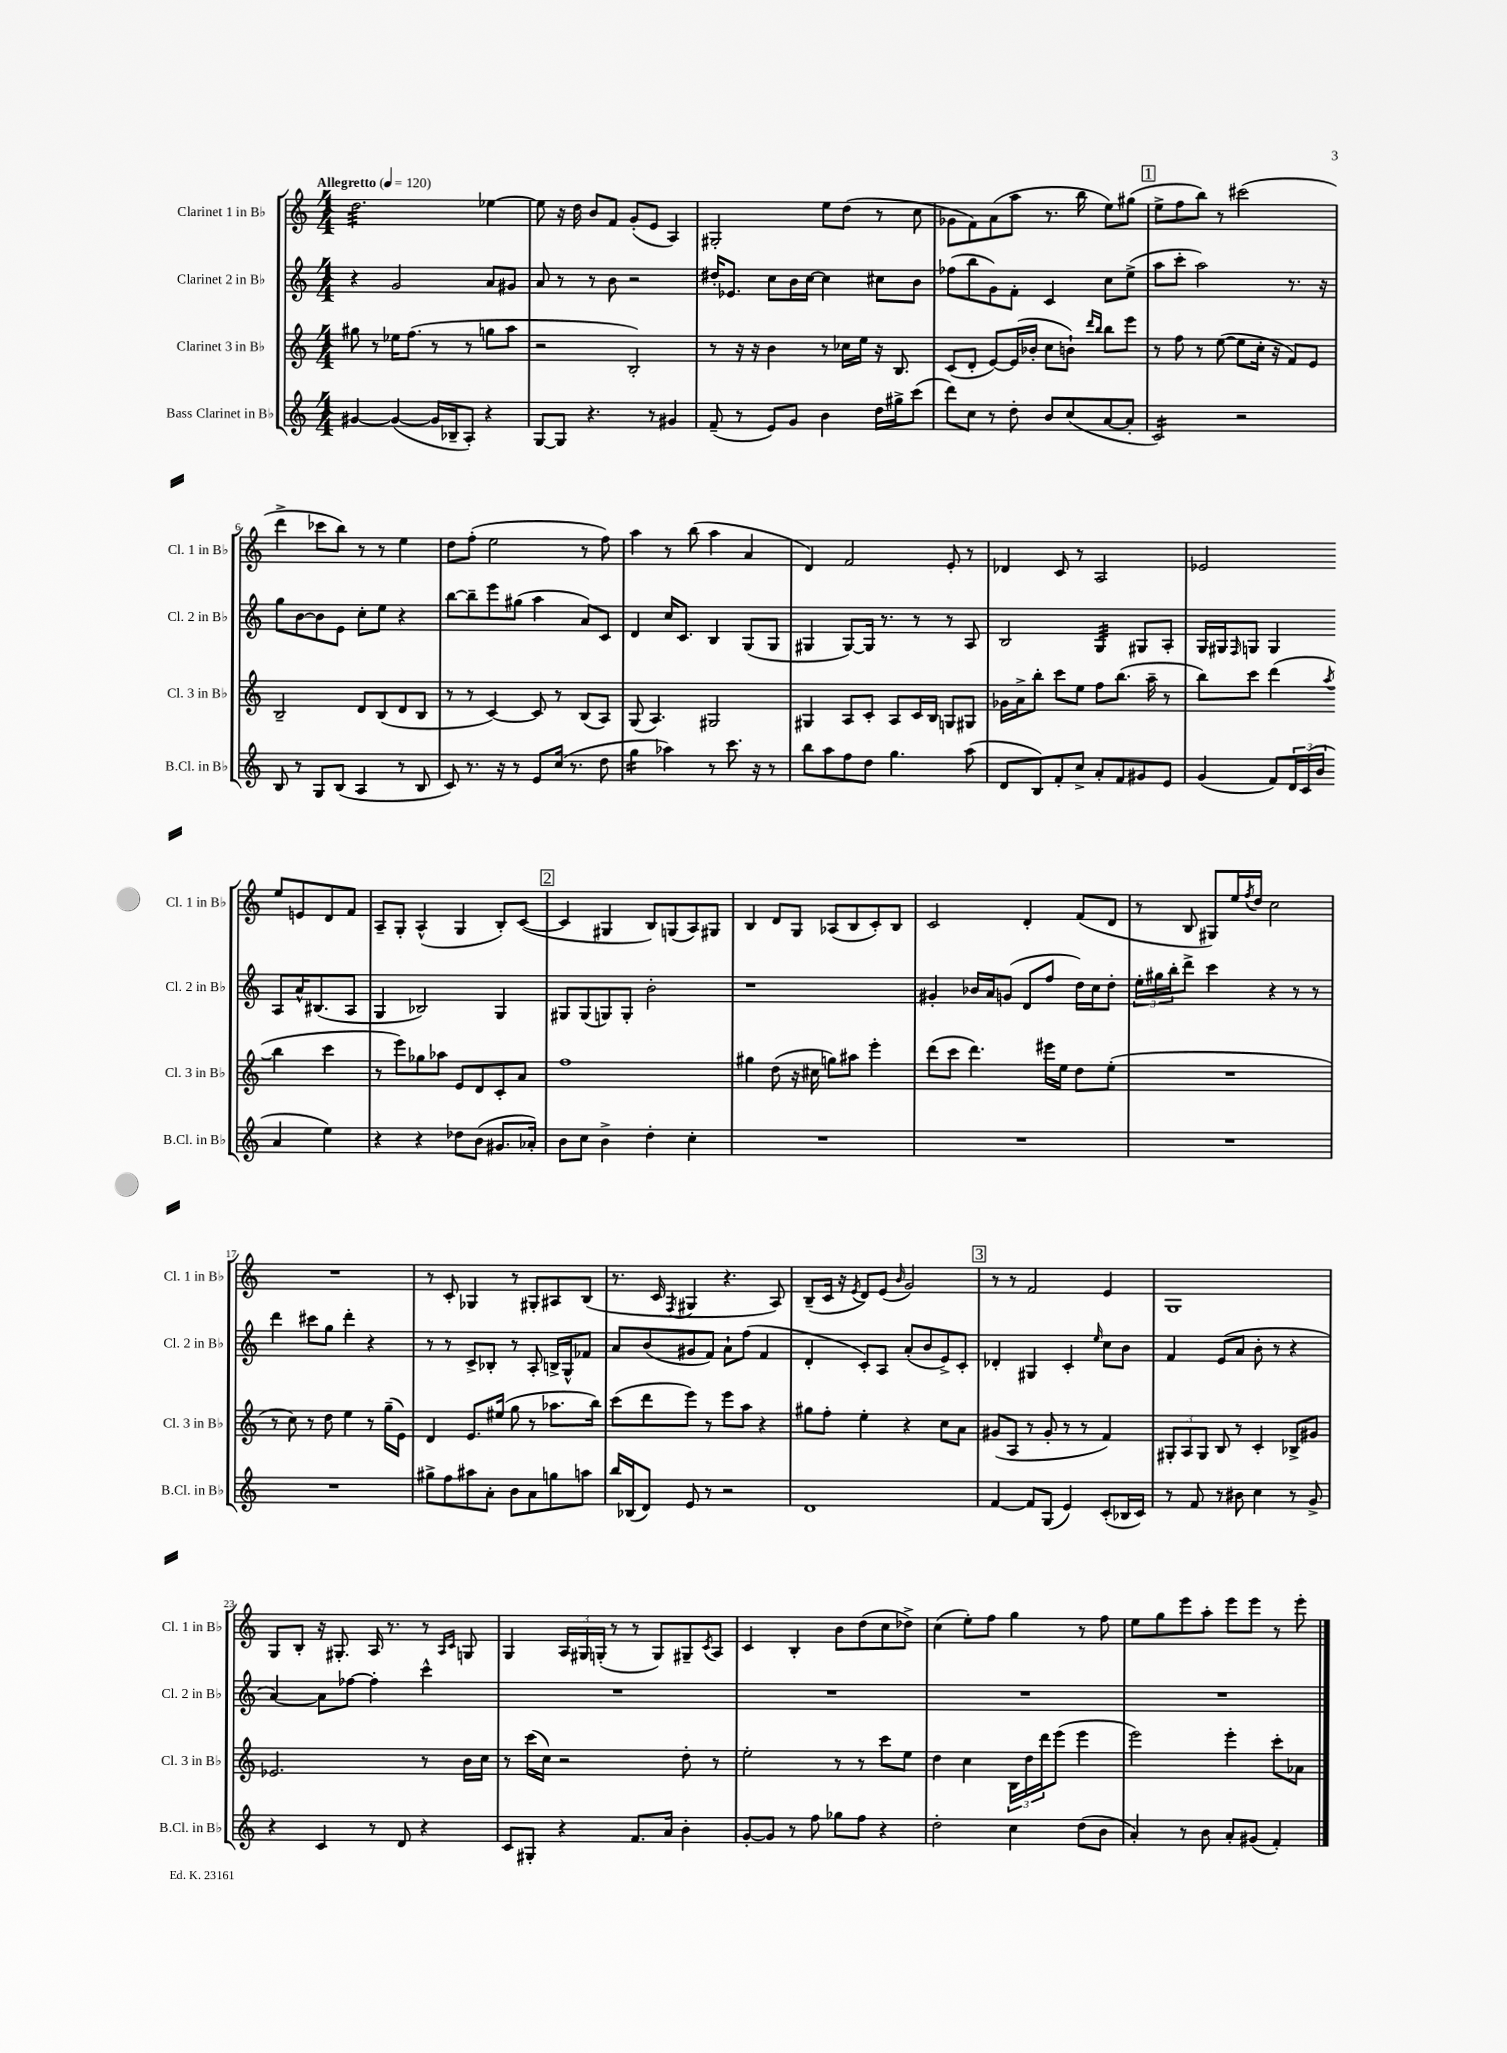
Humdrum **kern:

**kern	**kern	**kern	**kern
*staff4	*staff3	*staff2	*staff1
*clefG2	*clefG2	*clefG2	*clefG2
*k[]	*k[]	*k[]	*k[]
*M4/4	*M4/4	*M4/4	*M4/4
*MM120	*MM120	*MM120	*MM120
[4g#	8gg#	4r	2.dd
.	8r	.	.
(4g#_	16ee-	2g	.
.	(8.ff	.	.
16g#]	8r	.	.
16B-~	.	.	.
8A')	8r	.	.
4r	8gg	8a	[4ee-
.	8aa	8g#	.
=	=	=	=
[8G	2r	8a	8ee-]
8G]	.	8r	16r
.	.	.	16dd
4.r	.	8r	8b
.	.	8b	8f
.	2B')	2r	(8g'
8r	.	.	8e
4g#	.	.	4A)
=	=	=	=
(8f~	8r	16dd#'	2G#'
.	.	8.e-	.
8r	16r	.	.
.	16r	.	.
8e)	4b	8cc	.
8g	.	16b	.
.	.	[16cc	.
4b	8r	4cc]	8ee
.	16cc-	.	(8dd
.	16ee	.	.
16dd	16r	8cc#	8r
16gg#^	8.B	.	.
(8ccc	.	8b	8cc
=	=	=	=
8ddd)	(8c	(8ff-	8g-
8cc	8d'	8bb	8f)
8r	[8e)	8g)	(8a
8dd'	(16e]	8f'	8aa
.	16b-'	.	.
8b	8cc	4c	8.r
(8cc	8b`)	.	.
.	.	.	16bb
.	16qqddd	.	.
.	16qqbb	.	.
[8a	8bb	8cc	8ee)
8a']	8eee	(8ee^	(8gg#
=	=	=	=
2c)	8r	8aa	8ee^
.	8ff	8ccc'	8ff
.	8r	2aa)	8bb)
.	([8ee	.	8r
2r	8ee]	.	(2ccc#
.	16cc'	.	.
.	16r	.	.
.	8f)	8.r	.
.	8e	.	.
.	.	16r	.
=	=	=	=
8B	2B~	8gg	4ddd^
8r	.	[8b	.
8G	.	8b]	8ccc-
(8B	.	8e	8bb)
4A	8d	8cc'	8r
.	(8B	8ee	8r
8r	8d	4r	4ee
8B	8B	.	.
=	=	=	=
8c)	8r	[8bb	8dd
8.r	8r	8bb~]	(8ff'
.	[4c)	8eee	2ee
16r	.	.	.
8r	.	(8gg#	.
8e	8c]	4aa	.
(16cc	8r	.	.
8.r	.	.	.
.	(8B	8a)	8r
8dd	8A)	8c	8ff)
=	=	=	=
4gg	(8G	4d	4aa
.	4.A)	.	.
4aa-)	.	16cc	8r
.	.	8.c	.
.	.	.	(8bb
8r	2G#	4B	4aa
8.ccc	.	.	.
.	.	(8G	4a
16r	.	.	.
8r	.	8G	.
=	=	=	=
8bb	4G#	4G#	4d)
8aa	.	.	.
8ff	8A	[8G#)	2f
8dd	8c'	16G#]	.
.	.	8.r	.
4.gg	8A	.	.
.	16c	8r	.
.	16B	.	.
.	8G	8r	8e'
(8aa	8G#	8A	8r
=	=	=	=
8d	16g-	2B	4d-
.	16a^	.	.
8B)	8bb'	.	.
8f'	8ccc	.	8c
8cc^	8ee	.	8r
8a'	8ff	4G	2A
8f	(8.bb	.	.
8g#	.	8G#	.
.	16aa~	.	.
8e	8r	8A'	.
=	=	=	=
(4g	8bb)	16G	2e-
.	.	16G#	.
.	.	16qqF	.
.	8ccc	8G	.
8f)	(4ddd	4G	.
24d	.	.	.
(24c	.	.	.
24b	.	.	.
.	8qaa	.	.
4a	4bb	8A	8ee
.	.	16a^^	8e
.	.	(8.B#	.
4ee)	4ccc	.	8d
.	.	8A	8f
=	=	=	=
4r	8r	4G	8A~
.	8eee)	.	8G'
4r	8gg-	2B-)	(4A^^
.	8aa-	.	.
8dd-	8e	.	4G
(8b	8d	.	.
8.g#	8c'	4G	8B')
.	8a	.	([8c
16a-')	.	.	.
=	=	=	=
8b	1ff	8G#	4c]
8cc	.	(8G#	.
4b^	.	8G)	4G#
.	.	8G'	.
4dd'	.	2b'	8B)
.	.	.	(8G
4cc'	.	.	8A)
.	.	.	8G#
=	=	=	=
1r	4gg#	1r	4B
.	(8dd	.	8d
.	16r	.	8G
.	16cc#	.	.
.	8gg)	.	(8A-
.	8aa#	.	8B
.	4eee'	.	8c')
.	.	.	8B
=	=	=	=
1r	(8ddd	4g#'	2c
.	8ccc	.	.
.	4.ddd)	16b-	.
.	.	16a	.
.	.	(8g	.
.	.	8d	4d'
.	16eee#	8ff	.
.	16ee	.	.
.	8dd	16dd)	(8f
.	.	16cc	.
.	(8ee'	8dd'	8d
=	=	=	=
1r	1r	24ee'	8r
.	.	24gg#	.
.	.	24bb'	.
.	.	8ddd^	8B
.	.	4ccc	8G#)
.	.	.	16ee
.	.	.	8qff
.	.	.	16dd
.	.	4r	2cc
.	.	8r	.
.	.	8r	.
=	=	=	=
1r	8r	4ddd	1r
.	8cc)	.	.
.	8r	8ccc#	.
.	8dd	8gg	.
.	4ee	4ddd'	.
.	8r	4r	.
.	(16gg~	.	.
.	16e)	.	.
=	=	=	=
8gg#^	4d	8r	8r
8ff	.	8r	8c'
8aa#	8.e	8c^	4G-
8a'	.	8B-'	.
.	(16ee#	.	.
8b	8gg	8r	8r
8a	8r	8A'	8G#'
8gg	8.aa-	16B^	8A#
.	.	16G^^	.
8aa	.	8f-	(8B
.	16bb)	.	.
=	=	=	=
16bb	(8ccc	8a	8.r
(16B-	.	.	.
8d)	8ddd	(8b	.
.	.	.	16c
.	.	.	8qF
8e	8eee)	8g#	4G#
8r	8r	8f)	.
2r	8eee	8a`	4.r
.	8aa	(8ff	.
.	4r	4f	.
.	.	.	8A)
=	=	=	=
1d	8gg#	4d'	(8B~
.	8ff'	.	16c
.	.	.	16r
.	.	.	8qe
.	4ee'	8c')	8d)
.	.	8A	(8e
.	.	.	16qqb
.	4r	(8a'	2g)
.	.	8b	.
.	8cc	8e^)	.
.	8a	8c'	.
=	=	=	=
[4f	(8g#	4d-'	8r
.	8A	.	8r
8f]	8r	4G#	2f
(8G	8g#'	.	.
4e)	8r	4c'	.
.	8r	.	.
.	.	16qqee	.
(8c'	4f)	8cc	4e
16B-	.	8b	.
16c)	.	.	.
=	=	=	=
8r	12G#'	4f	1G
.	12A	.	.
8f	.	.	.
.	12G#	.	.
8r	8B	(8e	.
8b#	8r	8a	.
4cc	4c'	8b'	.
.	.	8r	.
8r	8B-^	4r	.
8g^	8g#	.	.
=	=	=	=
4r	2.e-	[4a)	8G
.	.	.	8B'
4c	.	8a]	16r
.	.	.	8.G#'
.	.	[8ff-	.
8r	.	4ff-']	16A
.	.	.	8.r
8d	.	.	.
4r	8r	4ccc^^	8r
.	.	.	16qqA
.	.	.	16qqc
.	16b	.	8G
.	16cc	.	.
=	=	=	=
8c	8r	1r	4G
8G#'	(16ccc	.	.
.	16cc)	.	.
4r	2r	.	24A
.	.	.	24G#
.	.	.	(24G'
.	.	.	8r
8.f	.	.	8r
.	.	.	8G)
16a	.	.	.
4b'	8dd'	.	8G#~
.	.	.	8qc
.	8r	.	8A
=	=	=	=
[8g'	2ee'	1r	4c
8g]	.	.	.
8r	.	.	4B'
8ff	.	.	.
8gg-	8r	.	8b
8ff	8r	.	(8dd
4r	8ccc	.	8cc
.	8ee	.	8dd-^)
=	=	=	=
2dd'	4dd	1r	(4cc
.	4cc	.	8ee')
.	.	.	8ff
4cc	24B	.	4gg
.	24dd	.	.
.	24ddd	.	.
.	(8eee	.	.
(8dd	4eee	.	8r
8b	.	.	8ff
=	=	=	=
4a')	2eee)	1r	8ee
.	.	.	8gg
8r	.	.	8eee
8b	.	.	8aa'
8a'	4eee'	.	8eee
(8g#	.	.	8eee
4f')	8ccc'	.	8r
.	8a-	.	8eee'
==	==	==	==
*-	*-	*-	*-
